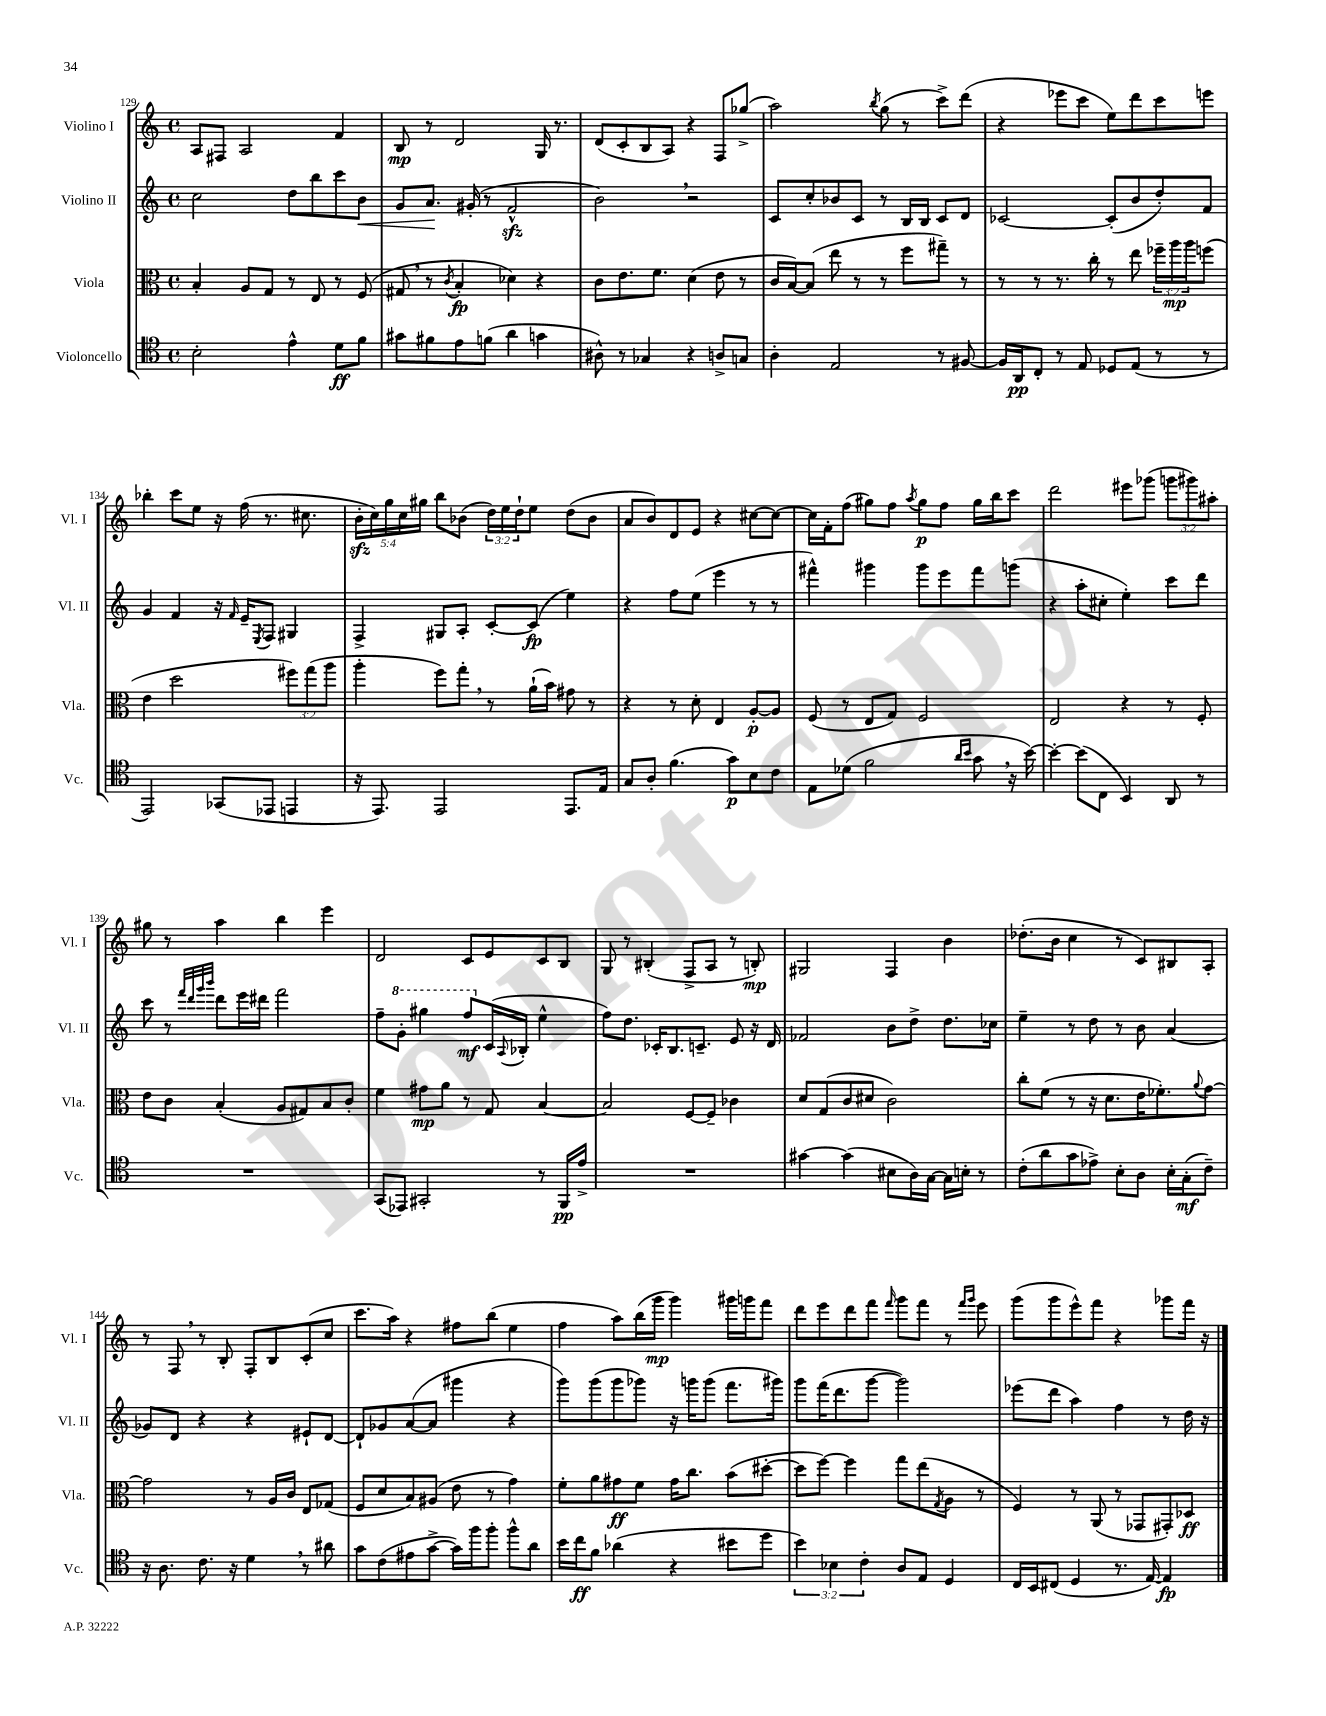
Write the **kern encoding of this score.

**kern	**kern	**kern	**kern
*staff4	*staff3	*staff2	*staff1
*clefC4	*clefC3	*clefG2	*clefG2
*k[]	*k[]	*k[]	*k[]
*M4/4	*M4/4	*M4/4	*M4/4
*met(c)	*met(c)	*met(c)	*met(c)
2B'	4B'	2cc	8A
.	.	.	8F#
.	8A	.	2A
.	8G	.	.
4e^^	8r	8dd	.
.	8E	8bb	.
8d	8r	8ccc	4f
8f	(8F	8b	.
=	=	=	=
8g#	8G#	8g	8B
8f#	8r	8.a	8r
.	8qc	.	.
8e	4B'	.	2d
.	.	(16g#'	.
(8f	.	8r	.
4a	4d-)	2f^^	.
4g	4r	.	16G
.	.	.	8.r
=	=	=	=
8A#^^)	8c	2b)	(8d
8r	8.e	.	8c'
4G-	.	.	8B
.	8.f	.	.
.	.	.	8A)
4r	(4d	2r	4r
8A^	8e	.	8F
8G	8r	.	(8gg-^
=	=	=	=
4A'	16c	8c	2aa)
.	[16B)	.	.
.	(8B]	8cc'	.
2E	8ee	8b-	.
.	8r	8c	.
.	.	.	8qbb
.	8r	8r	(8gg
.	8ff	16B	8r
.	.	16B	.
8r	8gg#~)	8c	8ccc^)
[8F#	8r	8d	(8ddd
=	=	=	=
16F#]	8r	[2c-	4r
16AA	.	.	.
8C'	8r	.	.
8r	8.r	.	8eee-
8E	.	.	8ccc
.	16cc'	.	.
8D-	8r	(8c-']	8ee)
(8E	8ee	8b	8ddd
8r	24ff-~	8dd')	8ccc
.	24aa	.	.
.	24aa	.	.
8r	(8ff	8f	8eee
=	=	=	=
2EE)	4e	4g	4bb-'
.	2dd	4f	8ccc
.	.	.	8ee
(8GG-	.	16r	16r
.	.	16qqf	.
.	.	16e~	(16ff
.	.	8qE	.
8EE-	.	8F	8.r
4EE	12ff#)	4G#	.
.	.	.	8.cc#
.	(12gg	.	.
.	12aa	.	.
=	=	=	=
16r	4aa'	4F^	20b'
.	.	.	20cc)
8.EE)	.	.	.
.	.	.	20gg
.	.	.	20cc
.	.	.	20gg#
2EE	8ff)	8G#	8bb
.	8gg'	8A'	(8b-
.	8r	[8c'	24dd)
.	.	.	24ee
.	.	.	24dd`
.	(16a`	(8c]	8ee
.	16b)	.	.
8.EE	8g#	4ee)	(8dd
.	8r	.	8b-
16E	.	.	.
=	=	=	=
8G	4r	4r	8a
8A'	.	.	8b)
(4.f	8r	8ff	8d
.	8d'	(8ee	8e
.	4E	4eee	4r
8g)	.	.	.
8B	[8A'	8r	[8cc#
8c	8A]	8r	8cc#_
=	=	=	=
8E	(8F	4fff#^^)	16cc#]
.	.	.	16f'
(8d-	8r	.	(8ff
2f	8E	4ggg#	8gg#)
.	8G)	.	8ff
.	.	.	8qaa
.	2F	8ggg#	8gg#
.	.	8eee	8ff
16qqa	.	.	.
16qqb	.	.	.
8g	.	8fff#	16gg#
.	.	.	16bb
16r	.	(8ggg	8ccc
[16b)	.	.	.
=	=	=	=
4b'_	2E	4r	2ddd
(8b]	.	8aa'	.
8C	.	8cc#'	.
4BB)	4r	4ee')	8eee#
.	.	.	(8ggg-
8AA	8r	8ccc	12ggg
.	.	.	12ggg#)
8r	8F'	8ddd	.
.	.	.	12aa#'
=	=	=	=
1r	8e	8ccc	8gg#
.	8c	8r	8r
.	.	32qqfff	.
.	.	32qqddd	.
.	.	32qqggg	.
.	.	32qqbbb	.
.	(4B'	8ddd	4aa
.	.	16eee	.
.	.	16ddd#	.
.	8A	2fff	4bb
.	8G#)	.	.
.	8B	.	4eee
.	8c'	.	.
=	=	=	=
(8GG	4f	8ff~	2d
8EE-)	.	8gg'	.
2GG#'	8g#	4ggg#	.
.	8a	.	.
.	8r	8fff	8c
.	8G	(16c	8e
.	.	8qqA	.
.	.	16B-'	.
8r	[4B	4ee^^	8c
16FF	.	.	8B
16e^	.	.	.
=	=	=	=
1r	2B]	8ff)	8G
.	.	8.dd	8r
.	.	.	(4B#'
.	.	16c-'	.
.	.	8.B	.
.	[8F	.	8F^
.	.	8.c~	.
.	8F~]	.	8A
.	4c-	8e	8r
.	.	16r	8B')
.	.	16d	.
=	=	=	=
[4g#	8d	2f-	2G#
.	(8G	.	.
(4g#]	8c	.	.
.	8d#	.	.
8B#	2c)	8b	4F
16A)	.	8dd^	.
[16G	.	.	.
16G]	.	8.dd	4b
16B'	.	.	.
8r	.	.	.
.	.	16cc-	.
=	=	=	=
(8c'	8cc'	4ee~	(8.dd-'
8a	(8f	.	.
.	.	.	16b
8g	8r	8r	4cc
8e-^)	16r	8dd	.
.	8.d	.	.
8B'	.	8r	8r
8A	16e	8b	8c)
.	8.f-')	.	.
16B'	.	(4a	8B#
(16G'	.	.	.
.	8qqa	.	.
8c~)	[8g	.	8A'
=	=	=	=
16r	2g]	8g-)	8r
8.A	.	.	.
.	.	8d	8F
8.c	.	4r	8r
.	.	.	8B'
16r	.	.	.
4d	8r	4r	8F'
.	16A	.	8B
.	16c	.	.
8r	8E	8e#`	(8c'
8a#	(8G-	[8d	8cc
=	=	=	=
8g	8F	8d`]	8.ccc
(8c	8d	8g-	.
.	.	.	16aa)
8e#	8B)	([8a	4r
[8g^	(8A#	8a]	.
16g])	8e	4ggg#	8ff#
16ff	.	.	.
8ff'	8r	.	(8bb
8ff^^	4g)	4r	4ee
8a	.	.	.
=	=	=	=
16b	8f'	8ggg)	4ff
16cc	.	.	.
8f	8a	(8ggg	.
(4a-	8g#	8ggg	8aa)
.	8f	8ggg-)	(16bb
.	.	.	16ggg
4r	16g#	16r	4ggg)
.	8.cc	16ggg	.
.	.	(8ggg	.
8b#	(8b	8.fff	16ggg#
.	.	.	16ggg
8dd	[8dd#'	.	8fff
.	.	16ggg#)	.
=	=	=	=
6b)	8dd#]	8ggg	8ddd
.	[8ff)	(16fff	8eee
6B-	.	.	.
.	.	8.ddd	.
.	4ff]	.	8ddd
6c'	.	.	.
.	.	[8ggg	8fff
.	.	.	16qqfff
8A	8gg	2ggg])	8ggg
8E	(8ee	.	8fff
.	8qG	.	.
4D	8A	.	8r
.	.	.	16qqfff
.	.	.	16qqggg
.	8r	.	8eee
=	=	=	=
16C	4F)	(8eee-	(8ggg
16BB	.	.	.
(8C#	.	8ddd	8ggg
4D	8r	4aa)	8eee^^)
.	(8AA	.	8fff
8.r	8r	4ff	4r
.	8GG-	.	.
[16E)	.	.	.
4E]	8GG#')	8r	8ggg-
.	8D-	16dd	16fff
.	.	16r	16r
==	==	==	==
*-	*-	*-	*-
